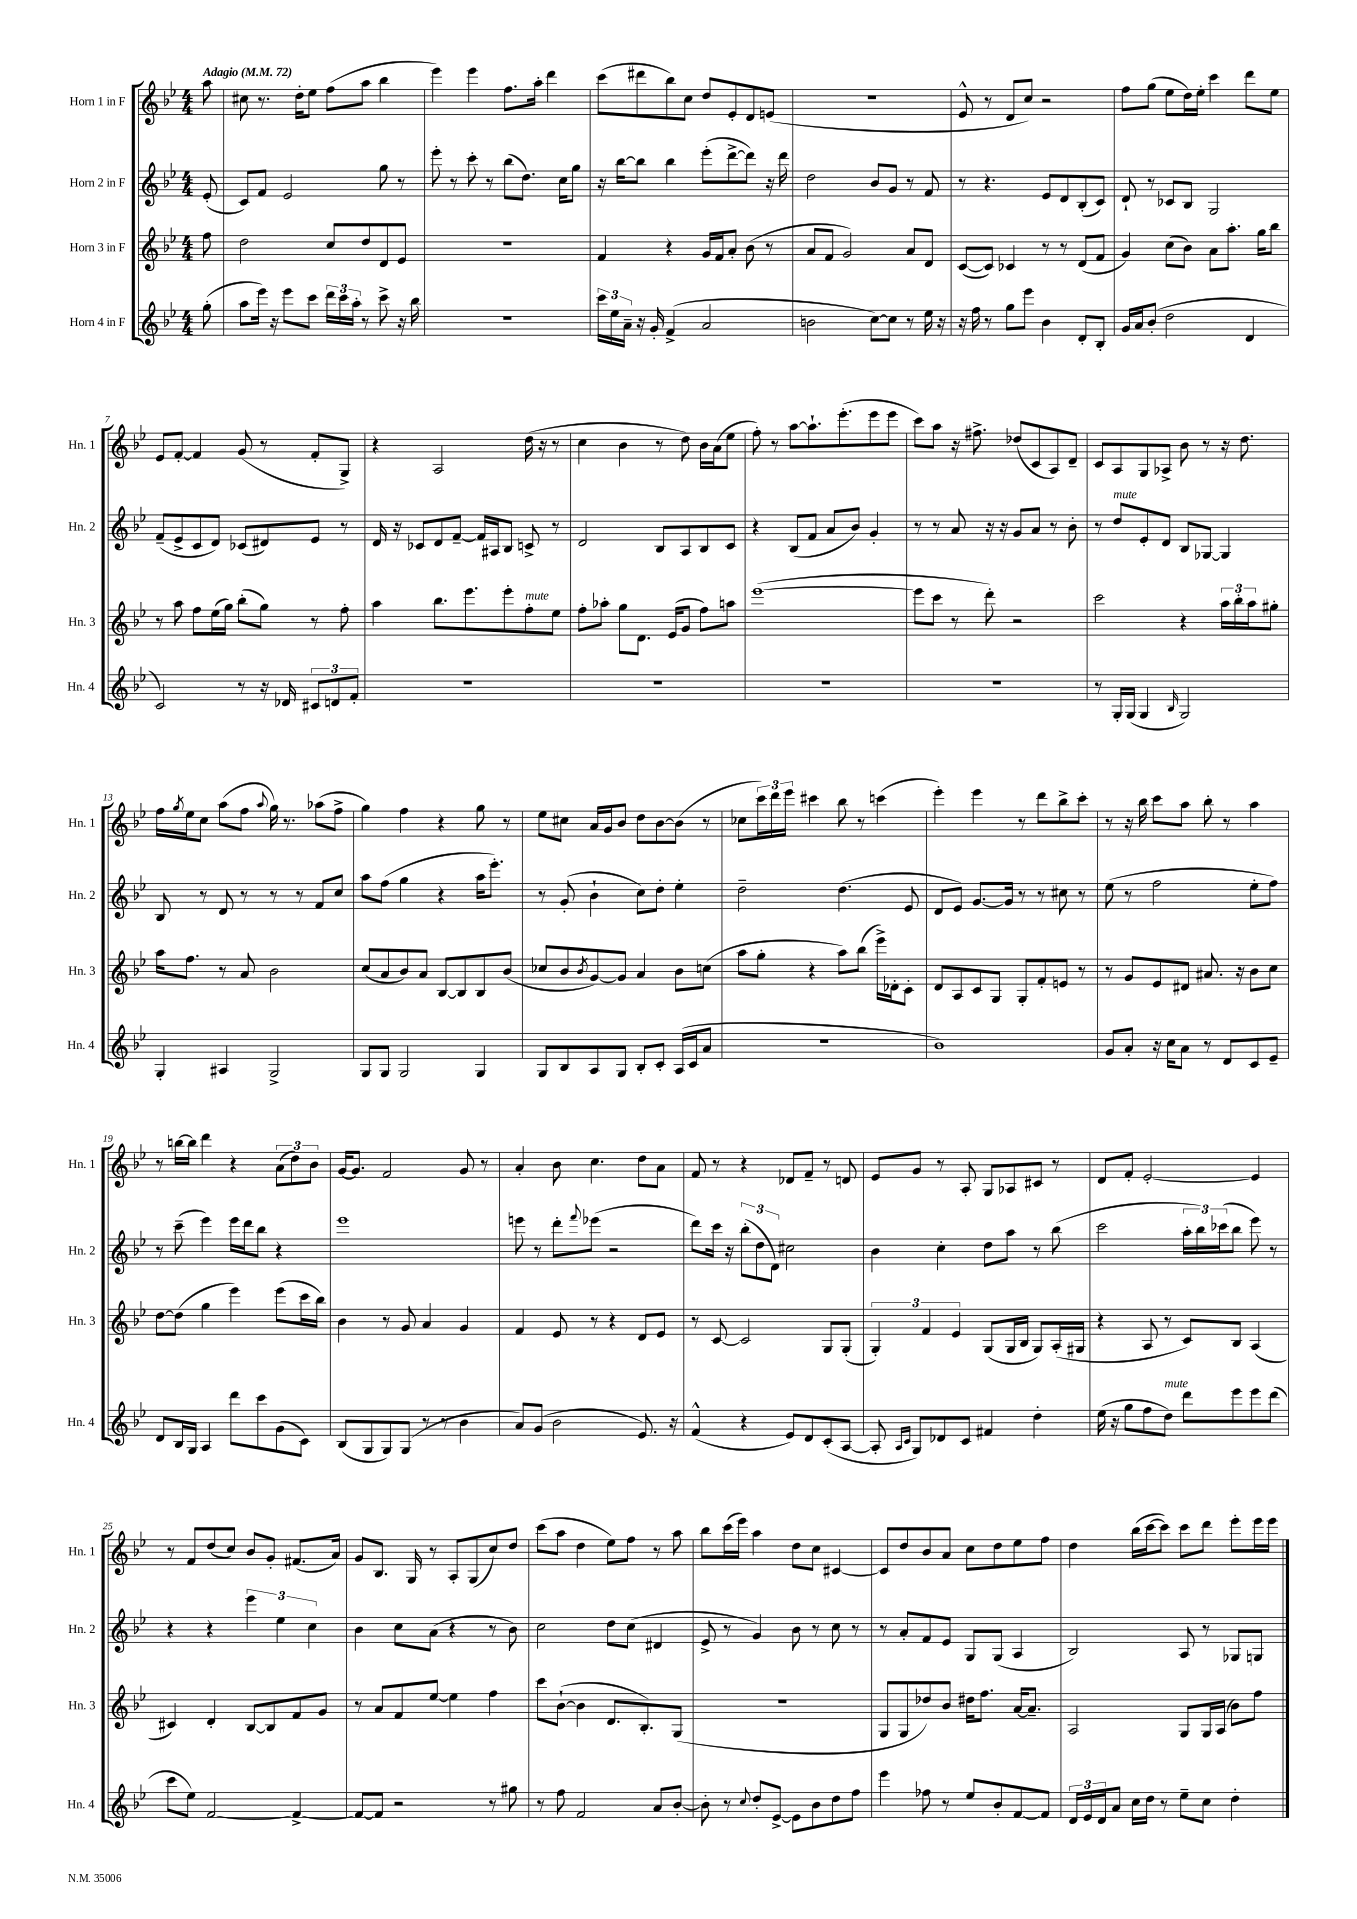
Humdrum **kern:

**kern	**kern	**kern	**kern
*part4	*part3	*part2	*part1
*staff4	*staff3	*staff2	*staff1
*I"Horn 4 in F	*I"Horn 3 in F	*I"Horn 2 in F	*I"Horn 1 in F
*I'Hn. 4	*I'Hn. 3	*I'Hn. 2	*I'Hn. 1
*clefG2	*clefG2	*clefG2	*clefG2
*k[b-e-]	*k[b-e-]	*k[b-e-]	*k[b-e-]
*M4/4	*M4/4	*M4/4	*M4/4
*MM72	*MM72	*MM72	*MM72
=	=	=	=
!	!	!	!LO:TX:a:B:t=Adagio
(8gg'\	8ff\	(8e-'/	8aa\
=1	=1	=1	=1
8aa\L	2dd\	8c/L)	8cc#X\
16eee-\Jk)	.	8f/J	8.r
16r	.	.	.
8eee-\L	.	2e-/	.
.	.	.	16dd'\KL
8ccc\J	.	.	8ee-\J
24ddd\LL	8cc/L	.	(8ff\L
24ccc\	.	.	.
24aa'\JJ	.	.	.
8r	8dd/	.	8aa\J
8ccc^\	8d/	8gg\	4bb-\
16r	8e-/J	8r	.
16bb-\	.	.	.
=2	=2	=2	=2
1r	1r	8eee-'\	4eee-\)
.	.	8r	.
.	.	8ccc'\	4eee-\
.	.	8r	.
.	.	(8bb-\L	8.ff\L
.	.	8.dd\J)	.
.	.	.	16aa'\Jk
.	.	.	4ddd\
.	.	16cc\KL	.
.	.	8gg\J	.
=3	=3	=3	=3
24ccc\LL	4f/	16r	(8ccc\L
24ee-\	.	.	.
.	.	[16bb-\KL	.
24a~\JJ	.	.	.
16r	.	8bb-\J]	8ddd#X\
16g'/	.	.	.
(4f^/	4r	4bb-\	8bb-\)
.	.	.	8cc\J
2a/	16g/LL	(8eee-'\L	8dd/L
.	16f/J	.	.
.	8a'/J	[8ddd^\	8e-'/
.	(8b-\	8ddd\J])	8d/
.	8r	16r	(8en/J
.	.	16ddd\	.
=4	=4	=4	=4
2bn\	8a/L	2dd\	1r
.	8f/J	.	.
.	2g/)	.	.
[8cc\L)	.	8b-/L	.
8cc\J]	.	8g/J	.
8r	8a/L	8r	.
16ee-\	8d/J	8f/	.
16r	.	.	.
=5	=5	=5	=5
16r	([8c/L	8r	8e-^^/
16ff\	.	.	.
8r	8c/J])	4.r	8r
8gg\L	4c-X/	.	8d/L
8eee-\J	.	.	8cc/J)
4b-\	8r	8e-/L	2r
.	8r	8d/	.
8d'/L	(8d/L	(8B-'/	.
8B-'/J	8f/J	8c/J)	.
=6	=6	=6	=6
16g/LL	4g/)	8d`/	8ff\L
16a/J	.	.	.
(8b-'/J	.	8r	(8gg\J
2dd\	(8cc\L	8c-X/L	8ee-\L
.	8b-\J)	8B-/J	16dd\L)
.	.	.	16ee-'\JJ
.	8a\L	2G/	4ccc\
.	8.aa'\J	.	.
4d/	.	.	8ddd\L
.	16gg\KL	.	.
.	8bb-\J	.	8ee-\J
!!LO:LB:g=z
=7	=7	=7	=7
2c/)	8r	(8f~/L	8e-/L
.	8aa\	8e-^/	[8f'/J
.	8ff\L	8c/	4f/]
.	(16ee-\L	8d/J)	.
.	16gg\JJ)	.	.
8r	(8bb-'\L	(8c-X/L	(8g/
16r	8gg\J)	8d#X/)	8r
16d-X/	.	.	.
12c#X/L	8r	8e-/J	8f'/L
12dn/	.	.	.
.	8ff'\	8r	8G^/J)
12f'/J	.	.	.
=8	=8	=8	=8
1r	4aa\	16d/	4r
.	.	16r	.
.	.	8c-X/L	.
.	8.bb-\L	8d/	2A/
.	.	[8f~/J	.
.	8.eee-\	.	.
.	.	16f/LL]	.
.	.	16A#X/J	.
.	8eee-'\	8B-/J	.
!	!LO:TX:a:i:t=mute	!	!
.	8ff'\	8cn^/	(16dd\
.	.	.	16r
.	8ee-\J	8r	8r
=9	=9	=9	=9
1r	8ff'\L	2d/	4cc\
.	8aa-X'\J	.	.
.	8gg\L	.	4b-\
.	8.d\J	.	.
.	.	8B-/L	8r
.	(16e-/KL	.	.
.	8g/J	8A/	8dd\)
.	8ff\L)	8B-/	16b-\LL
.	.	.	(16a\J
.	8aan\J	8c/J	8ee-\J
=10	=10	=10	=10
1r	([1eee-	4r	8ff'\)
.	.	.	8r
.	.	(8B-/L	[8aa\L
.	.	8f/J	8.aa`\]
.	.	8a/L	.
.	.	.	(8.eee-'\
.	.	8b-/J)	.
.	.	4g'/	8eee-\
.	.	.	8eee-\J
=11	=11	=11	=11
1r	8eee-\L]	8r	8ccc\L)
.	8ccc\J	8r	8aa\J
.	8r	8a/	16r
.	.	.	8.ff#X^\
.	8ddd'\)	16r	.
.	.	16r	.
.	2r	8g/L	(8dd-X/L
.	.	8a/J	8c/
.	.	8r	8A/)
.	.	8b-'\	8d~/J
=12	=12	=12	=12
8r	2ccc\	8r	8c/L
!	!	!LO:TX:a:i:t=mute	!
16G'/LL	.	8dd/L	8A/
(16G/JJ	.	.	.
4G/	.	8e-'/	8G/
.	.	8d/J	8A-X^/J
16qqB-/	.	.	.
2G/)	4r	8B-/L	8b-\
.	.	[8G-X/J	8r
.	24aa\LL	4G-/]	16r
.	24bb-'\	.	.
.	.	.	8.dd\
.	24aa\J	.	.
.	8gg#X'\J	.	.
!!LO:LB:g=z
=13	=13	=13	=13
4G'/	16aa\KL	8B-/	16ff\LL
.	.	.	8qgg/
.	8.ff\J	.	16ee-\J
.	.	8r	8cc\J
4A#X/	8r	8d/	(8aa\L
.	8a/	8r	8ff\J
.	.	.	8qqaa/
2G^/	2b-\	8r	16gg\)
.	.	.	8.r
.	.	8r	.
.	.	8f/L	(8aa-X\L
.	.	8cc/J	8ff^\J
=14	=14	=14	=14
8G/L	(8cc/L	8aa\L	4gg\)
8G/J	8a/	(8ff\J	.
2G/	8b-/)	4gg\	4ff\
.	8a/J	.	.
.	[8B-/L	4r	4r
.	8B-/]	.	.
4G/	8B-/	16aa\KL	8gg\
.	.	8.eee-'\J)	.
.	(8b-/J	.	8r
=15	=15	=15	=15
8G/L	8cc-X/L	8r	8ee-\L
8B-/	8b-/	(8g'/	8cc#X\J
.	8qb-/	.	.
8A/	[8g/)	4b-`\	16a/LL
.	.	.	16g/J
8G/J	8g/J]	.	8b-/J
8B-'/L	4a/	8cc\L)	8dd\L
8c'/J	.	8dd'\J	[8b-\
(16A/LL	8b-\L	4ee-'\	(8b-\J]
16c/J	.	.	.
8a/J	(8ccn\J	.	8r
=16	=16	=16	=16
1r	8aa\L	2dd~\	8cc-X\L
.	8gg'\J	.	24ccc\L)
.	.	.	24ddd\
.	.	.	24eee-\JJ
.	4r	.	4ccc#X\
.	8aa\L)	(4.dd\	8bb-\
.	(8bb-\J	.	8r
.	16eee-^\LL)	.	(4cccn\
.	16d-X'\J	.	.
.	8c'\J	8e-/	.
=17	=17	=17	=17
1b-)	8d/L	8d/L	4eee-'\)
.	8A/	8e-/J)	.
.	8c/	[8.g/L	4eee-\
.	8G/J	.	.
.	.	16g/Jk]	.
.	8G'/L	8r	8r
.	8f'/	8r	8ddd\L
.	8en/J	8cc#X\	8bb-^\
.	8r	8r	8ccc'\J
=18	=18	=18	=18
8g/L	8r	(8ee-\	8r
8a'/J	8g/L	8r	16r
.	.	.	16bb-\
16r	8e-/	2ff\	8ccc\L
16cc\KL	.	.	.
8a\J	8d#X/J	.	8aa\J
8r	8.a#X/	.	8bb-'\
8d/L	.	.	8r
.	16r	.	.
8c/	8b-\L	8ee-'\L	4aa\
8e-~/J	8cc\J	8ff\J)	.
!!LO:LB:g=z
=19	=19	=19	=19
8d/L	[8dd\L	8r	8r
16B-/L	(8dd\J]	(8ccc~\	[16bbn\LL
16G/JJ	.	.	16bb\JJ]
4A/	4gg\	4eee-\)	4ddd\
8ddd\L	4eee-\)	16eee-\LL	4r
.	.	16ddd\J	.
8ccc\	.	8bb-\J	.
(8g\	(8eee-\L	4r	(12a\L
.	.	.	12dd\)
8c\J)	16ccc\L	.	.
.	.	.	12b-\J
.	16bb-\JJ)	.	.
=20	=20	=20	=20
(8B-/L	4b-\	1eee-	[16g/KL
.	.	.	8.g/J]
8G/	.	.	.
8G/)	8r	.	2f/
(8G/J	8g/	.	.
8r	4a/	.	.
8r	.	.	.
4b-\	4g/	.	8g/
.	.	.	8r
=21	=21	=21	=21
8a/L)	4f/	8eeen\	4a'/
(8g/J	.	8r	.
2b-\	8e-/	8ddd'\L	8b-\
.	.	8qqfff/	.
.	8r	(8eee-X\J	4.cc\
.	4r	2r	.
8.e-/)	8d/L	.	8dd\L
.	8e-/J	.	8a\J
16r	.	.	.
=22	=22	=22	=22
(4f^^/	8r	8ddd\L)	8f/
.	[8c/	16ccc\Jk	8r
.	.	16r	.
4r	2c/]	(12bb-'\L	4r
.	.	12dd\	.
.	.	12d\J)	.
8e-/L)	.	2cc#X\	8d-X/L
8d/	.	.	8f~/J
(8c'/	8G/L	.	8r
[8A/J	(8G'/J	.	8dn/
=23	=23	=23	=23
8A'/]	6G'/)	4b-\	8e-/L
16qqA/LL	.	.	.
16qqc/JJ	.	.	.
8G/L)	.	.	8g/J
.	6f/	.	.
8d-X/	.	4cc'\	8r
.	6e-/	.	.
8c/J	.	.	8A'/
4f#X/	(8G/L	8dd\L	8G/L
.	16G/L	8aa\J	8A-X/
.	16B-/JJ	.	.
4dd'\	8G/L)	8r	8c#X/J
.	(16A'/L	(8bb-\	8r
.	16G#X/JJ	.	.
=24	=24	=24	=24
(16ee-\	4r	2ccc\	8d/L
16r	.	.	.
8gg\L	.	.	8f'/J
8ff\	8A/	.	[2e-'/
!LO:TX:a:i:t=mute	!	!	!
8dd\J)	8r	.	.
8ddd\L	8c/L)	24aa'\LL	.
.	.	24bb-\)	.
.	.	(24ccc-X\J	.
8eee-\	8B-/J	8bb-\J	.
8eee-\	(4A/	8eee-\)	4e-/]
(8ddd\J	.	8r	.
!!LO:LB:g=z
=25	=25	=25	=25
8ccc\L	4c#X/)	4r	8r
8ee-\J)	.	.	8f/L
[2f/	4d'/	4r	(8dd/
.	.	.	8cc/J)
.	[8B-/L	6eee-\	8b-/L
.	8B-/]	.	8g'/J
.	.	6ee-\	.
4f^/_	8f/	.	(8.f#X/L
.	.	6cc\	.
.	8g/J	.	.
.	.	.	16a/Jk)
=26	=26	=26	=26
8f/L_	8r	4b-\	8g/L
8f/J]	8a/L	.	8.B-/J
2r	8f/	8cc\L	.
.	.	.	16G/
.	[8ee-/J	(8a\J	8r
.	4ee-\]	4r	8A'/L
.	.	.	(8G/
8r	4ff\	8r	8cc/)
8gg#X\	.	8b-\)	8dd/J
=27	=27	=27	=27
8r	8ccc\L	2cc\	(8ccc\L
8ff\	([8b-`\J	.	8aa\J
2f/	4b-\]	.	4dd\
.	8.d/L	8dd\L	8ee-\L)
.	.	(8cc\J	8ff\J
.	8.B-'/)	.	.
8a/L	.	4d#X/	8r
[8b-'/J	(8G/J	.	8aa\
=28	=28	=28	=28
8b-'\]	1r	8e-^/	8bb-\L
8r	.	8r	(16ccc\L
.	.	.	16eee-\JJ)
8qqcc/	.	.	.
8dd'/L	.	4g/)	4aa\
[8e-^/J	.	.	.
8e-\L]	.	8b-\	8dd\L
8b-\	.	8r	8cc\J
8dd\	.	8cc\	[4c#X/
8ff\J	.	8r	.
=29	=29	=29	=29
4eee-\	8G/L	8r	8c#/L]
.	8G/	8a'/L	8dd/
8ff-X\	8dd-X/)	8f/	8b-/
8r	8b-/J	8e-/J	8a/J
8ee-/L	16dd#X\KL	8G/L	8cc\L
.	8.ff\J	.	.
8b-'/	.	(8G/J	8dd\
[8f/	[16a/KL	4A/	8ee-\
.	8.a~/J]	.	.
8f/J]	.	.	8ff\J
=30	=30	=30	=30
24d/LL	2A/	2B-/)	4dd\
24e-/	.	.	.
24d/J	.	.	.
8a/J	.	.	.
16cc\LL	.	.	(16bb-\LL
16dd\JJ	.	.	[16ccc\J
8r	.	.	8ccc\J])
8ee-~\L	8G/L	8A/	8ccc\L
8cc\J	16G/L	8r	8ddd\J
.	(16A/JJ	.	.
4dd'\	8b-\L)	8G-X/L	8eee-'\L
.	8ff\J	8Gn/J	16eee-\L
.	.	.	16eee-\JJ
==	==	==	==
*-	*-	*-	*-
